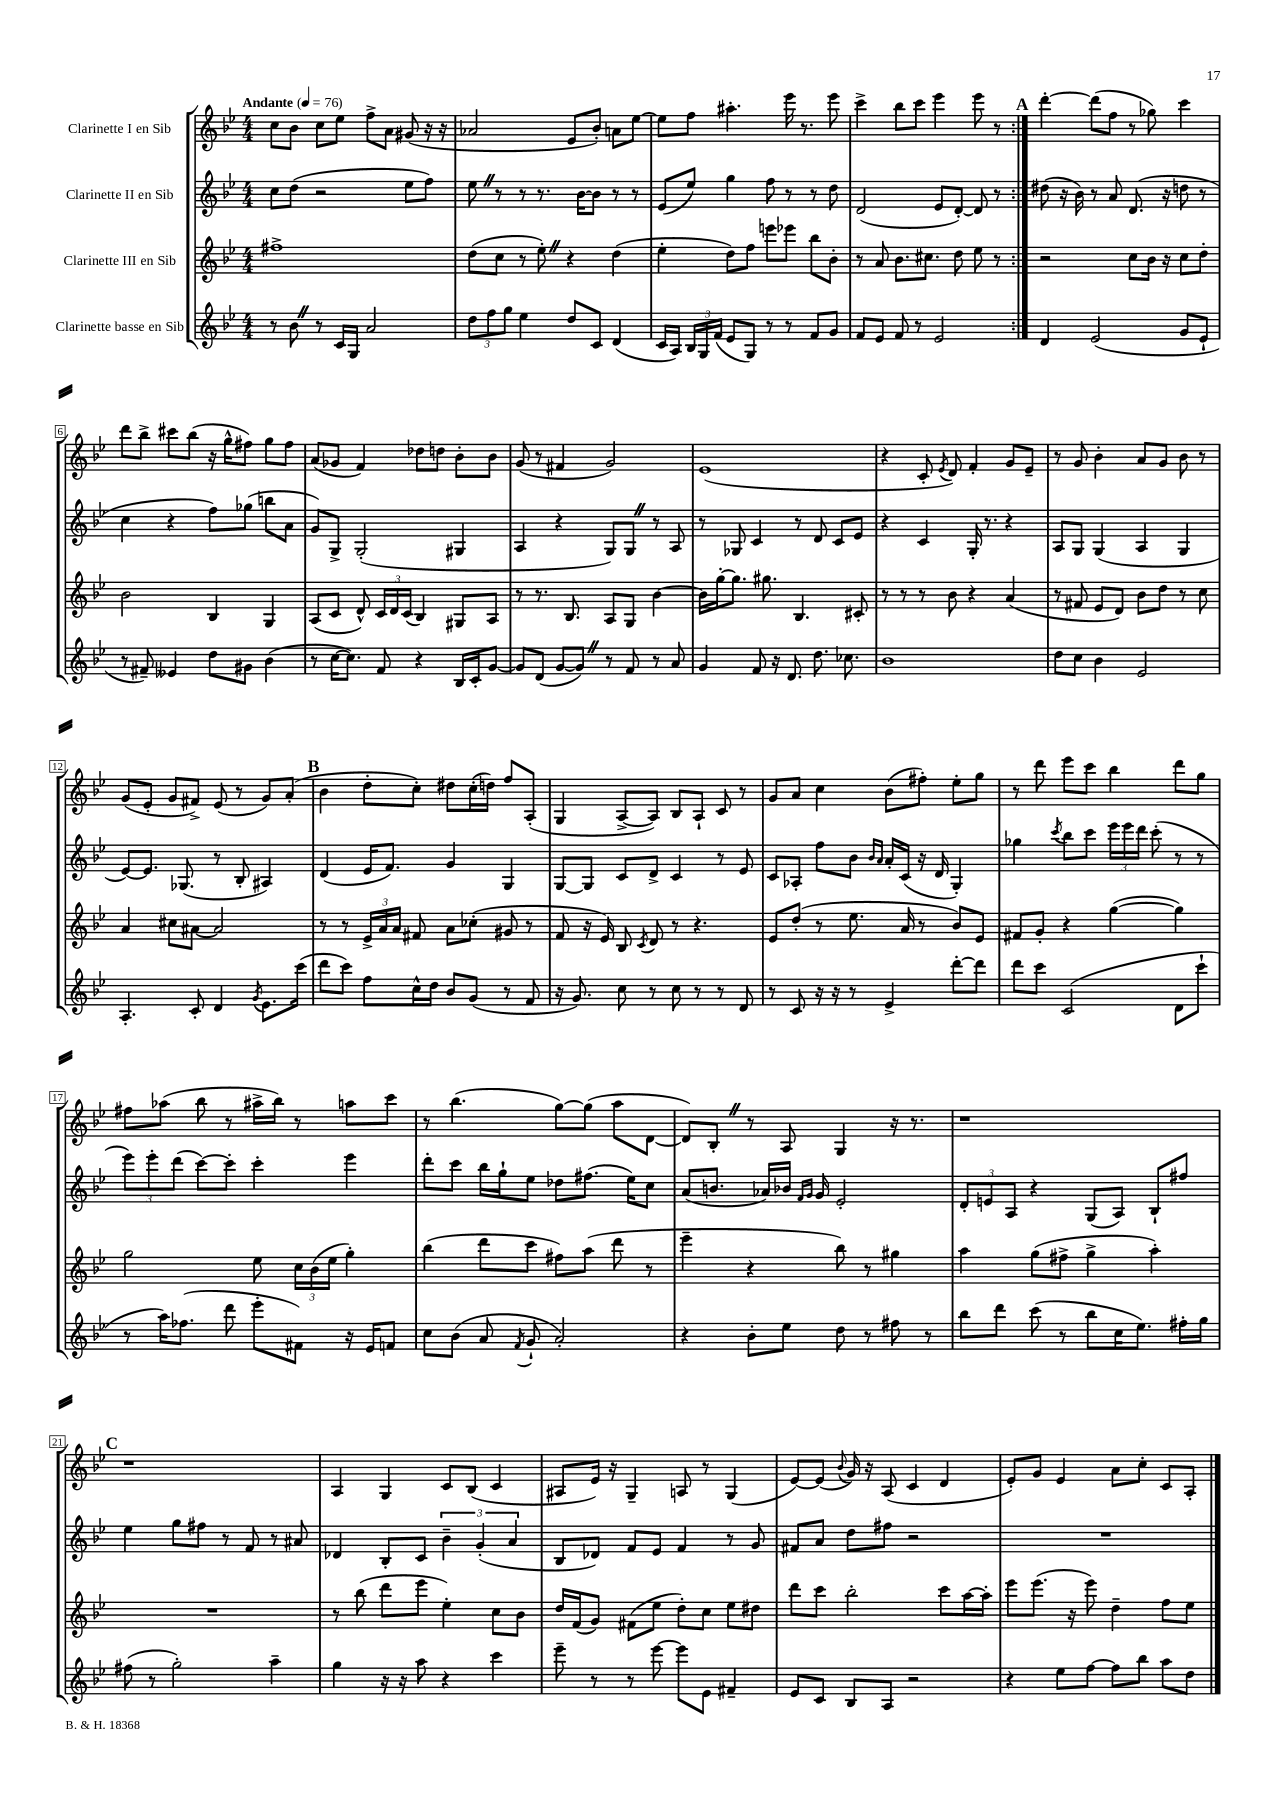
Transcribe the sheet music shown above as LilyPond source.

<<
\new StaffGroup <<
\new Staff = "s0" \with { instrumentName = "Clarinette I en Sib" } {
    \clef treble \key bes \major \numericTimeSignature \time 4/4 \tempo "Andante" 4 = 76
    \autoBeamOff \repeat volta 2 { c''8[ bes'8] c''8[ ees''8] f''8[-> a'8] gis'8( r16 r16 |
    aes'2 ees'8[ bes'8]-.) a'8[ ees''8]~ |
    ees''8[ f''8] ais''4.-. ees'''16 r8. ees'''8 |
    c'''4-> bes''8[ c'''8] ees'''4 ees'''8 r8 | }
    \mark \markup { \bold "A" } d'''4~-. d'''8[( f''8] r8 ges''8) c'''4 |
    d'''8[ bes''8]-> cis'''8[ bes''8]( r16 g''16[-^ fis''8]) g''8[ fis''8] |
    a'8[( ges'8] f'4) des''8[ d''8] bes'8[-. bes'8] |
    g'8( r8 fis'4 g'2) |
    ees'1( |
    r4 c'8-. \acciaccatura { ees'8 } d'8) f'4-. g'8[ ees'8]-- |
    r8 g'8 bes'4-. a'8[ g'8] bes'8 r8 |
    g'8[( ees'8]-. g'8[ fis'8]->) ees'8( r8 g'8[) a'8]-.( |
    \mark \markup { \bold "B" } bes'4 d''8[-. c''8]-.) dis''8[ c''16-.( d''16]) f''8[ a8]-.( |
    g4 a8[~-> a8]) bes8[ a8]-! c'8 r8 |
    g'8[ a'8] c''4 bes'8[( fis''8]-.) ees''8[-. g''8] |
    r8 d'''8 ees'''8[ c'''8] bes''4 d'''8[ g''8] |
    fis''8[ aes''8]( bes''8 r8 ais''16[-> bes''16]) r8 a''8[ c'''8] |
    r8 bes''4.( g''8[~) g''8]( a''8[ d'8]~ |
    d'8[) bes8]-. \once \override BreathingSign.text = \markup { \musicglyph "scripts.caesura.straight" } \breathe r8 a8 g4 r16 r8. |
    r1 |
    \mark \markup { \bold "C" } r1 |
    a4 g4 c'8[ bes8]( c'4 |
    ais8[ ees'16]) r16 g4-- a8 r8 g4( |
    ees'8[~) ees'8]( \appoggiatura { bes'8 } g'16) r16 a8( c'4 d'4 |
    ees'8[-.) g'8] ees'4 a'8[ c''8]-. c'8[ a8]-. \bar "|." |
}
\new Staff = "s1" \with { instrumentName = "Clarinette II en Sib" } {
    \clef treble \key bes \major \numericTimeSignature \time 4/4
    \autoBeamOff \repeat volta 2 { c''8[ d''8]( r2 ees''8[ f''8]) |
    ees''8 \once \override BreathingSign.text = \markup { \musicglyph "scripts.caesura.straight" } \breathe r8 r8 r8. bes'16[~ bes'8] r8 r8 |
    ees'8[( ees''8]) g''4 f''8 r8 r8 d''8 |
    d'2( ees'8[ d'8]~-.) d'8 r8 | }
    \mark \markup { \bold "A" } dis''8( r16 bes'16) r8 a'8 d'8.( r16 d''8 r8 |
    c''4 r4 f''8[) ges''8]( b''8[ a'8] |
    g'8[) g8]-> g2-.( gis4 |
    a4 r4 g8[) g8] \once \override BreathingSign.text = \markup { \musicglyph "scripts.caesura.straight" } \breathe r8 a8 |
    r8 ges8 c'4 r8 d'8 c'8[ ees'8] |
    r4 c'4 g16-. r8. r4 |
    a8[ g8] g4( a4 g4 |
    ees'8[~) ees'8.] ges8.( r8 bes8-. ais4) |
    \mark \markup { \bold "B" } d'4( ees'16[ f'8.]) g'4 g4 |
    g8[~ g8] c'8[ d'8]-> c'4 r8 ees'8 |
    c'8[ aes8]-. f''8[ bes'8] \grace { bes'16[ a'16] } a'16[-. c'16]( r16 d'16 g4-.) |
    ges''4 \acciaccatura { c'''8 } bes''8[ c'''8] \tuplet 3/2 { ees'''16[ ees'''16 d'''16] } c'''8-.( r8 r8 |
    \tuplet 3/2 { ees'''8[) ees'''8-. d'''8]( } c'''8[~) c'''8]-. c'''4-. ees'''4 |
    d'''8[-. c'''8] bes''16[ g''16-! ees''8] des''8[ fis''8.]( ees''16[) c''8] |
    a'8[( b'8.] aes'16[) bes'16] \grace { f'16[ g'16] } g'16 ees'2-. |
    \tuplet 3/2 { d'8[-. e'8 a8] } r4 g8[( a8]) bes8[-! fis''8] |
    \mark \markup { \bold "C" } ees''4 g''8[ fis''8] r8 f'8 r8 ais'8 |
    des'4 bes8[-. c'8] \tuplet 3/2 { bes'4-- g'4-.( a'4 } |
    bes8[ des'8]) f'8[ ees'8] f'4 r8 g'8 |
    fis'8[ a'8] d''8[ fis''8] r2 |
    R1 \bar "|." |
}
\new Staff = "s2" \with { instrumentName = "Clarinette III en Sib" } {
    \clef treble \key bes \major \numericTimeSignature \time 4/4
    \autoBeamOff \repeat volta 2 { fis''1-> |
    d''8[( c''8] r8 ees''8-.) \once \override BreathingSign.text = \markup { \musicglyph "scripts.caesura.straight" } \breathe r4 d''4( |
    ees''4-. d''8[) f''8] e'''8[ ees'''8] bes''8[ bes'8]-. |
    r8 a'8 bes'8.[ cis''8.] d''8 ees''8 r8 | }
    \mark \markup { \bold "A" } r2 c''8[ bes'16] r16 c''8[ d''8]-. |
    bes'2 bes4 g4 |
    a8[( c'8] d'8-^) \tuplet 3/2 { c'16[ d'16 c'16]( } bes4) gis8[ a8] |
    r8 r8. bes8. a8[ g8] bes'4~ |
    bes'16[ g''16~-. g''8.] gis''8. bes4. cis'8-. |
    r8 r8 r8 bes'8 r4 a'4( |
    r8 fis'8 ees'8[ d'8]) bes'8[ d''8] r8 c''8 |
    a'4 cis''8[ ais'8]~ ais'2 |
    \mark \markup { \bold "B" } r8 r8 \tuplet 3/2 { ees'16[-> a'16 a'16] } fis'8 a'8[ ces''8]-.( gis'8 r8 |
    f'8 r16 ees'16) bes8 \acciaccatura { c'8 } d'8 r8 r4. |
    ees'8[ d''8]-.( r8 ees''8. a'16 r8 bes'8[) ees'8] |
    fis'8[ g'8]-. r4 g''4~( g''4) |
    g''2 ees''8 \tuplet 3/2 { c''16[ bes'16( ees''16] } g''4-.) |
    bes''4( d'''8[ c'''8] fis''8[) a''8]( d'''8 r8 |
    ees'''4-- r4 bes''8) r8 gis''4 |
    a''4 g''8[( fis''8]-> g''4-> a''4-.) |
    \mark \markup { \bold "C" } R1 |
    r8 bes''8( d'''8[ ees'''8] ees''4-.) c''8[ bes'8] |
    d''16[ f'16( g'8]) fis'8[( ees''8] d''8[-.) c''8] ees''8[ dis''8] |
    d'''8[ c'''8] bes''2-. c'''8[ a''16~ a''16]-. |
    ees'''8[ ees'''8.]( r16 ees'''8) d''4-- f''8[ ees''8] \bar "|." |
}
\new Staff = "s3" \with { instrumentName = "Clarinette basse en Sib" } {
    \clef treble \key bes \major \numericTimeSignature \time 4/4
    \autoBeamOff \repeat volta 2 { r8 bes'8 \once \override BreathingSign.text = \markup { \musicglyph "scripts.caesura.straight" } \breathe r8 c'16[ g16] a'2 |
    \tuplet 3/2 { d''8[ f''8 g''8] } ees''4 d''8[ c'8] d'4( |
    c'16[ a16]) \tuplet 3/2 { bes16[ g16 f'16]( } ees'8[ g8]) r8 r8 f'8[ g'8] |
    f'8[ ees'8] f'8 r8 ees'2 | }
    \mark \markup { \bold "A" } d'4 ees'2( g'8[ ees'8]-! |
    r8 fis'8--) eeses'4 d''8[ gis'8] bes'4( |
    r8 c''16[~ c''8.]) f'8 r4 bes16[ c'16-. g'8]~ |
    g'8[ d'8]( g'8[~ g'8]) \once \override BreathingSign.text = \markup { \musicglyph "scripts.caesura.straight" } \breathe r8 f'8 r8 a'8 |
    g'4 f'8 r16 d'8. d''8. ces''8. |
    bes'1 |
    d''8[ c''8] bes'4 ees'2 |
    a4.-. c'8-. d'4 \acciaccatura { g'8 } ees'8.[ c'''16]( |
    \mark \markup { \bold "B" } d'''8[ c'''8]) f''8[ c''16-^ d''16] bes'8[ g'8]( r8 f'8 |
    r16 g'8.) c''8 r8 c''8 r8 r8 d'8 |
    r8 c'8 r16 r16 r8 ees'4-> d'''8[~-. d'''8] |
    d'''8[ c'''8] c'2( d'8[ c'''8]-! |
    r8 a''16[) fes''8.]( d'''8 ees'''8[-. fis'8]) r16 ees'16[ f'8] |
    c''8[ bes'8]( a'8 \acciaccatura { f'8 } g'8-! a'2-.) |
    r4 bes'8[-. ees''8] d''8 r8 fis''8 r8 |
    bes''8[ d'''8] c'''8( r8 bes''8[ c''16 ees''8.]) fis''16[-. g''16] |
    \mark \markup { \bold "C" } fis''8( r8 g''2-.) a''4-- |
    g''4 r16 r16 a''8 r4 c'''4 |
    ees'''8-- r8 r8 ees'''8~ ees'''8[ ees'8] fis'4-- |
    ees'8[ c'8] bes8[ a8] r2 |
    r4 ees''8[ f''8]~ f''8[ bes''8] a''8[ d''8] \bar "|." |
}
>>
>>
\layout { \context { \Score \override BarNumber.stencil = #(make-stencil-boxer 0.1 0.3 ly:text-interface::print) } }
